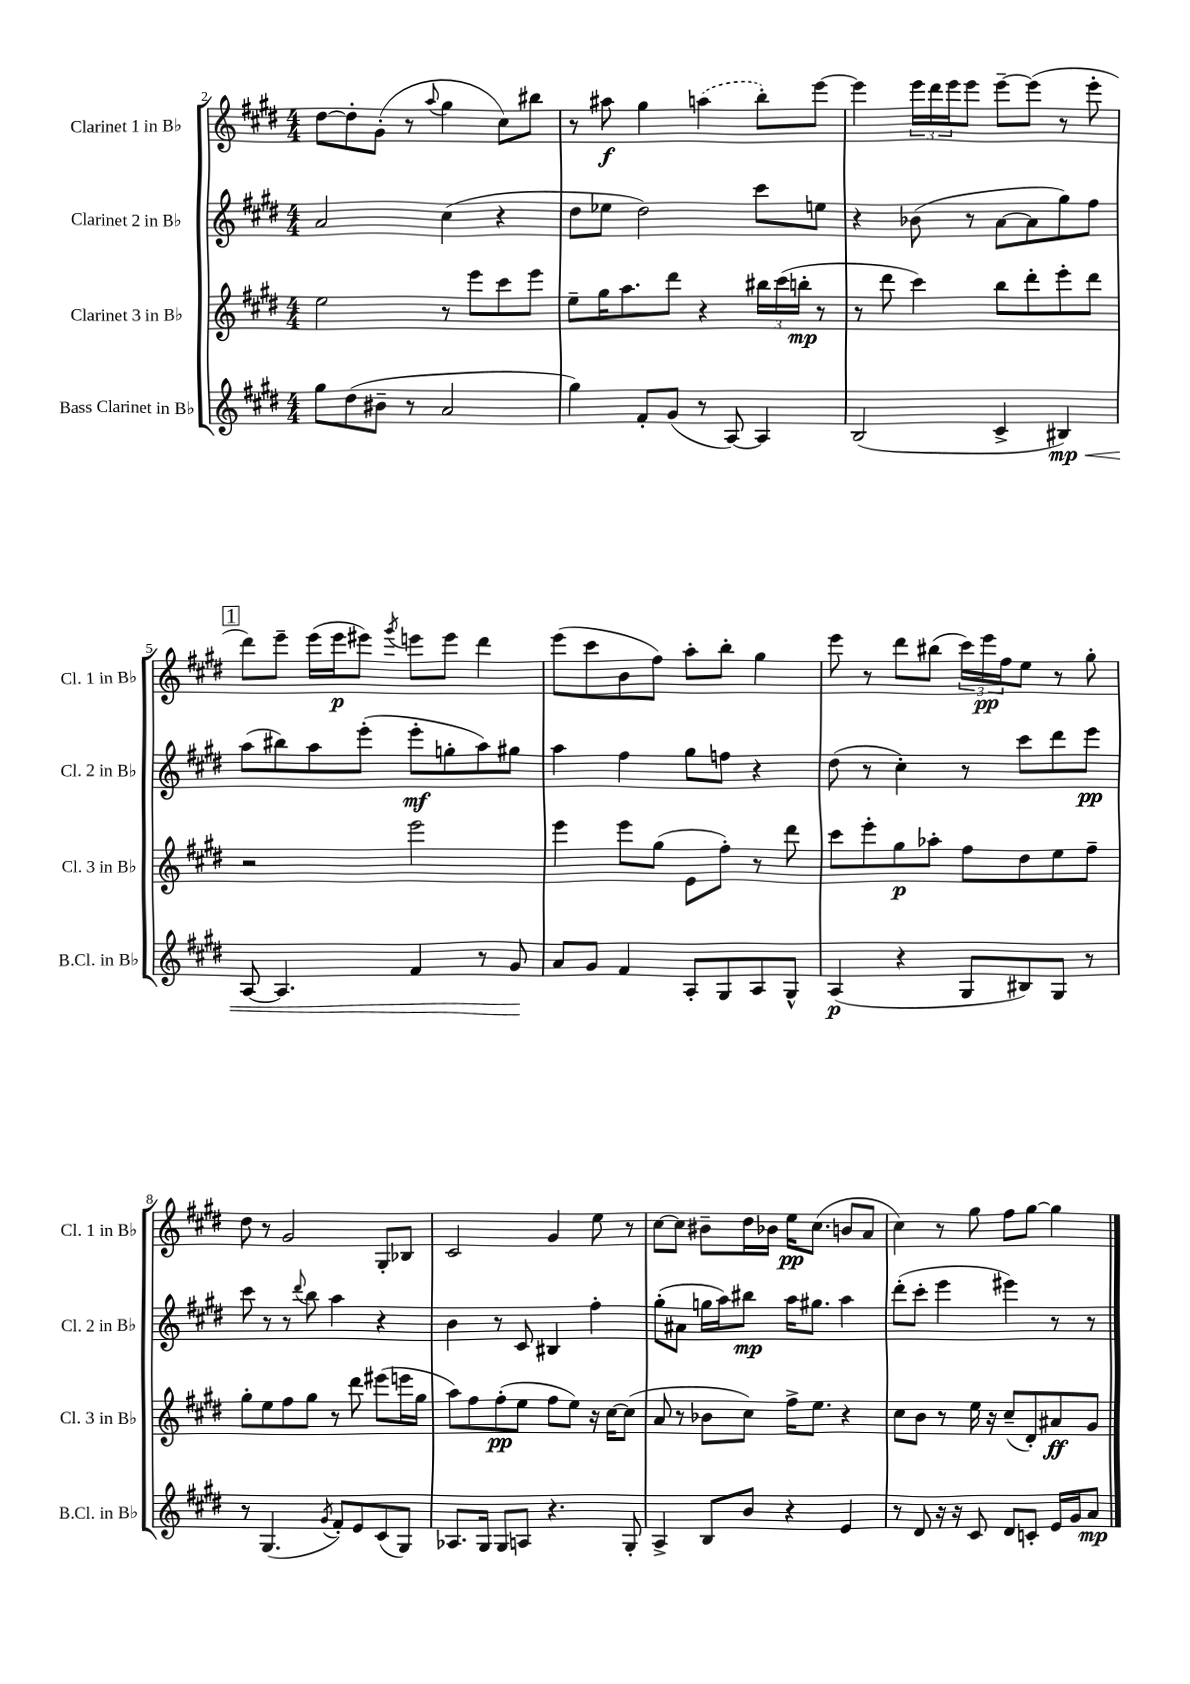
<<
\new StaffGroup <<
\new Staff = "s0" \with { instrumentName = "Clarinet 1 in Bb" shortInstrumentName = "Cl. 1 in Bb" } {
    \clef treble \key e \major \numericTimeSignature \time 4/4
    dis''8~ dis''8-. gis'8-.( r8 \appoggiatura { a''8 } gis''4 cis''8) bis''8 |
    r8 ais''8\f gis''4 \once \slurDashed a''4( b''8-.) e'''8~ |
    e'''4 \tuplet 3/2 { e'''16 dis'''16 e'''16 } e'''8 e'''8~-- e'''8( r8 e'''8-. |
    \mark \markup { \box "1" } dis'''8) e'''8-- e'''16( e'''16\p eis'''8) \acciaccatura { gis'''8 } e'''8 e'''8 dis'''4 |
    e'''8( cis'''8 b'8 fis''8) a''8-. b''8-. gis''4 |
    e'''8 r8 dis'''8 bis''8( \tuplet 3/2 { cis'''16) e'''16\pp fis''16 } e''8 r8 gis''8-. |
    dis''8 r8 gis'2 gis8-. bes8 |
    cis'2 gis'4 e''8 r8 |
    cis''8~ cis''8 bis'8-- dis''16 bes'16 e''16\pp cis''8.( b'8 a'8 |
    cis''4) r8 gis''8 fis''8 gis''8~ gis''4 \bar "|." |
}
\new Staff = "s1" \with { instrumentName = "Clarinet 2 in Bb" shortInstrumentName = "Cl. 2 in Bb" } {
    \clef treble \key e \major \numericTimeSignature \time 4/4
    a'2 cis''4( r4 |
    dis''8 ees''8 dis''2) cis'''8 e''8 |
    r4 bes'8( r8 a'8~ a'8 gis''8) fis''8 |
    \mark \markup { \box "1" } a''8( bis''8) a''8 e'''8-.( e'''8-.\mf g''8-. a''8) gis''8 |
    a''4 fis''4 gis''8 f''8 r4 |
    dis''8( r8 cis''4-.) r8 cis'''8 dis'''8 e'''8\pp |
    cis'''8 r8 r8 \appoggiatura { dis'''8 } b''8 a''4 r4 |
    b'4 r8 cis'8 bis4 fis''4-. |
    gis''8-.( ais'8 g''16 a''16) bis''8\mp a''16 gis''8. a''4 |
    dis'''8-.( cis'''8-. e'''4 eis'''4) r8 r8 \bar "|." |
}
\new Staff = "s2" \with { instrumentName = "Clarinet 3 in Bb" shortInstrumentName = "Cl. 3 in Bb" } {
    \clef treble \key e \major \numericTimeSignature \time 4/4
    e''2 r8 e'''8 cis'''8 e'''8 |
    e''8-- gis''16 a''8. dis'''8 r4 \tuplet 3/2 { bis''16 cis'''16( b''16-.\mp } r8 |
    r8 dis'''8 cis'''4) b''8 dis'''8-. e'''8-. dis'''8 |
    \mark \markup { \box "1" } r2 e'''2 |
    e'''4 e'''8 gis''8( e'8 fis''8-.) r8 dis'''8 |
    cis'''8 e'''8-. gis''8\p aes''8-. fis''8 dis''8 e''8 fis''8-- |
    gis''8-. e''8 fis''8 gis''8 r8 dis'''8 eis'''8( e'''16 gis''16 |
    a''8) fis''8 fis''8-.\pp( e''8 fis''8 e''8) r16 cis''16~ cis''8( |
    a'8 r8 bes'8 cis''8) fis''16-> e''8. r4 |
    cis''8 b'8 r8 e''16 r16 cis''8--( dis'8-.) ais'8\ff gis'8 \bar "|." |
}
\new Staff = "s3" \with { instrumentName = "Bass Clarinet in Bb" shortInstrumentName = "B.Cl. in Bb" } {
    \clef treble \key e \major \numericTimeSignature \time 4/4
    gis''8 dis''8( bis'8-- r8 a'2 |
    gis''4) fis'8-. gis'8( r8 a8~) a4 |
    b2( cis'4-> bis4\mp\<) |
    \mark \markup { \box "1" } a8~ a4. fis'4 r8 gis'8\! |
    a'8 gis'8 fis'4 a8-. gis8 a8 gis8-^ |
    a4\p( r4 gis8 bis8) gis8 r8 |
    r8 gis4.( \acciaccatura { gis'8 } fis'8-.) e'8 cis'8( gis8) |
    aes8. gis16 gis8 a8 r4. gis8-. |
    a4-> b8 b'8 r4 e'4 |
    r8 dis'8 r16 r16 cis'8 dis'8 c'8-. e'16 gis'16 a'8\mp \bar "|." |
}
>>
>>
\layout { \context { \Score currentBarNumber = #2 } }
